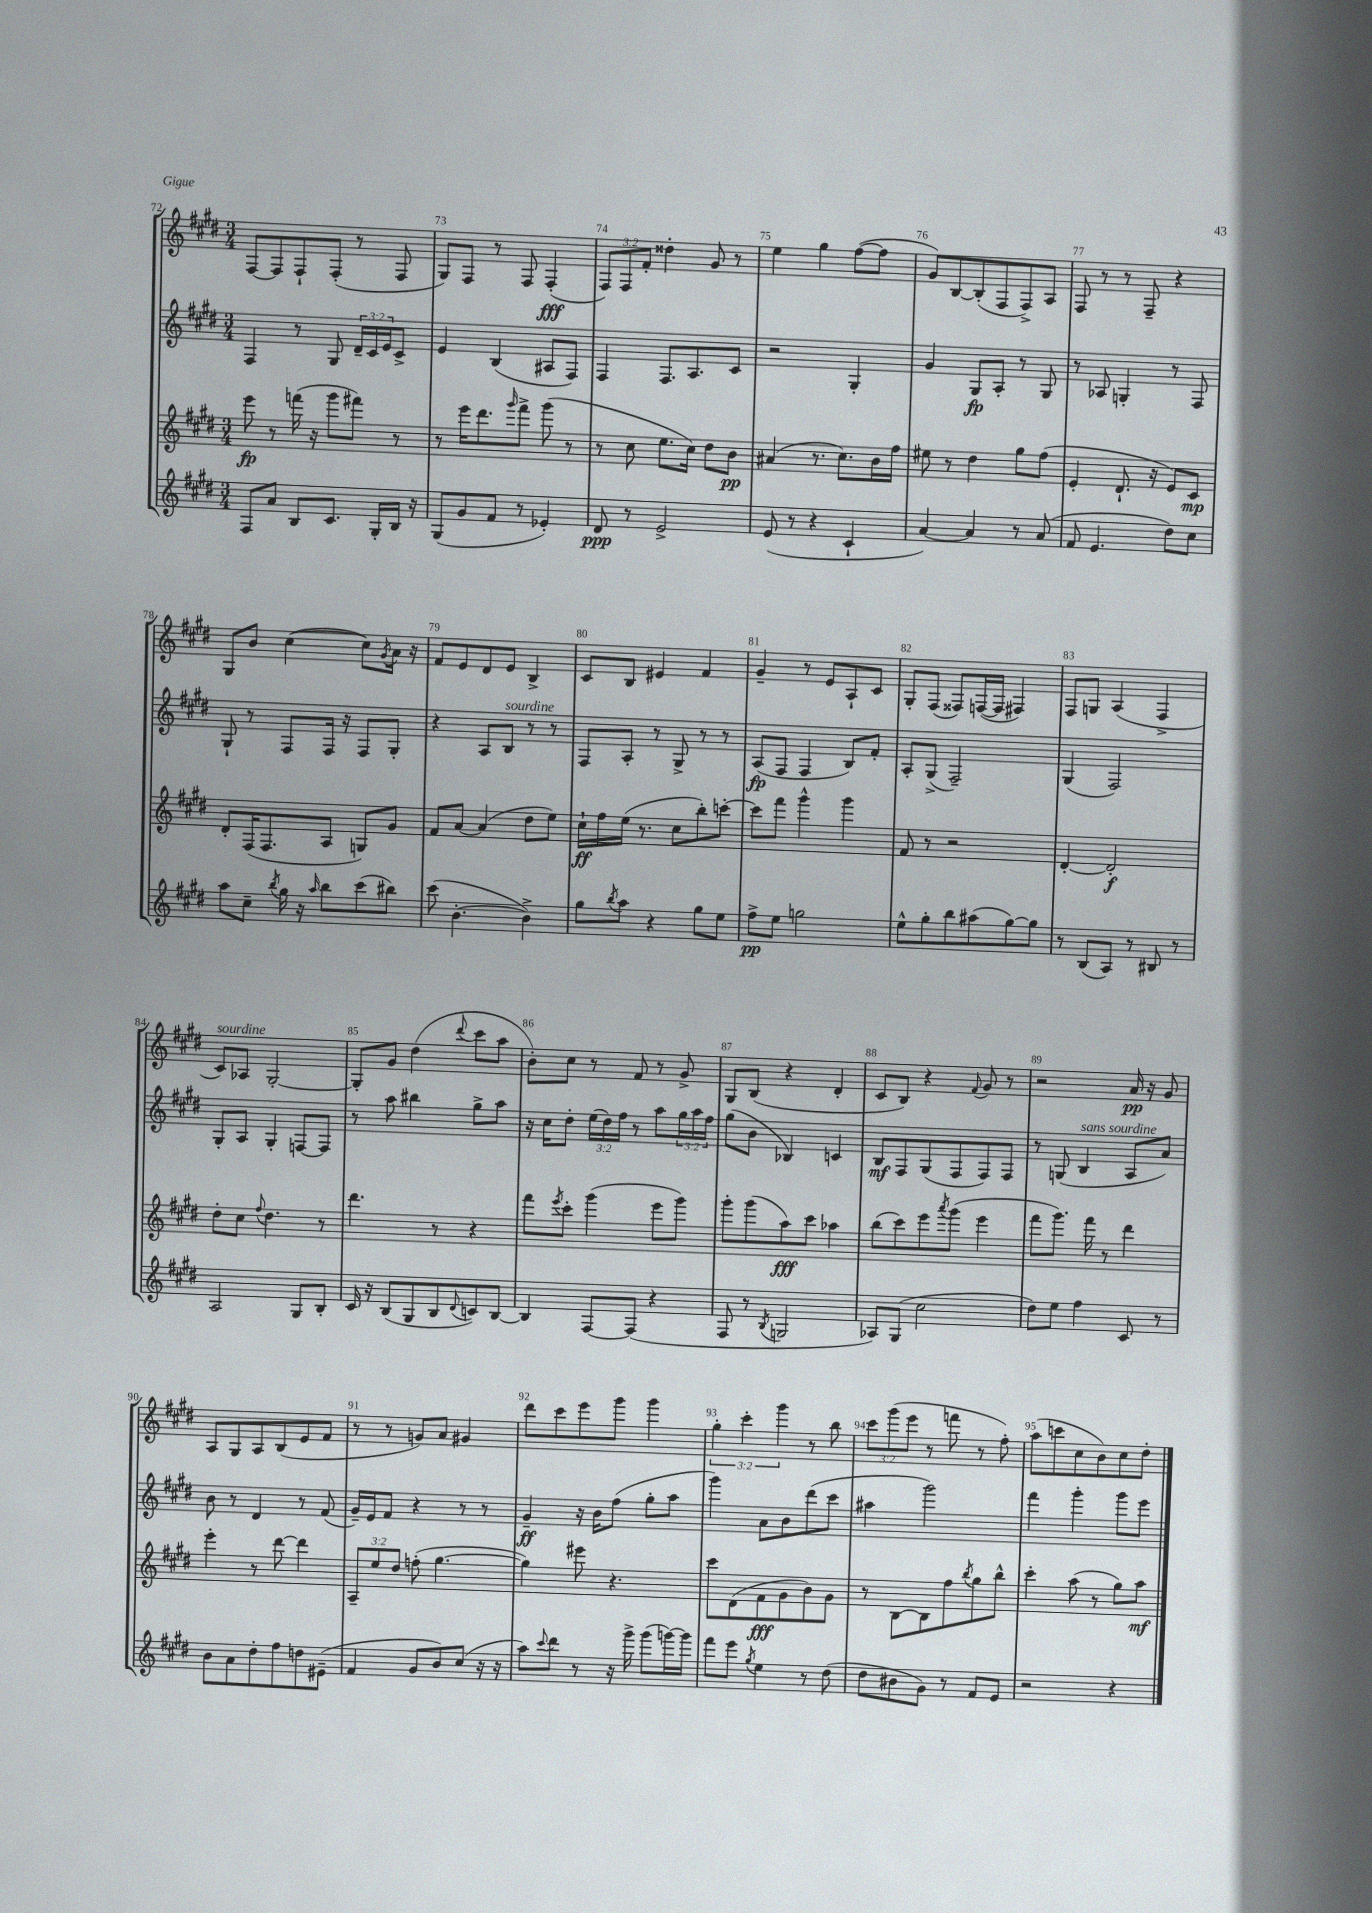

**kern	**kern	**kern	**kern
*staff4	*staff3	*staff2	*staff1
*clefG2	*clefG2	*clefG2	*clefG2
*k[f#c#g#d#]	*k[f#c#g#d#]	*k[f#c#g#d#]	*k[f#c#g#d#]
*M3/4	*M3/4	*M3/4	*M3/4
8F#	8eee	4F#	[8F#
8a	8r	.	8F#]
8B	(16fff	8r	8F#`
.	16r	.	.
8.c#	8ggg#	8G#	(8F#'
.	8fff#)	24d#~	8r
.	.	24c#	.
16G#'	.	.	.
.	.	24e	.
16B	8r	8c#^	8F#
16r	.	.	.
=	=	=	=
(8G#	8r	4e	8G#)
8g#	16eee	.	8F#
.	8.ddd#	.	.
8f#	.	(4B	8r
.	16qqggg#	.	.
8r	8fff#^	.	8F#
4e-')	(8ggg#	8A#	(4F#'
.	8r	8F#)	.
=	=	=	=
8d#	8r	4F#	12F#)
.	.	.	12F#
8r	8cc#	.	.
.	.	.	12f#'
2e^	8.ee	8.F#	4dd##'
.	16cc#)	8.A	.
.	8dd#	.	8g#
.	8b	8c#	8r
=	=	=	=
(8e	(4a#	2r	4ee
8r	.	.	.
4r	8.r	.	4gg#
.	8.cc#)	.	.
4c#`	.	4G#'	([8ff#
.	16b	.	8ff#]
.	16ff#	.	.
=	=	=	=
[4a)	8ee#	4g#	8g#)
.	8r	.	[8B
4a]	4dd#	8G#	(8B']
.	.	8A'	8F#
8r	8gg#	8r	8F#^)
(8a	(8ff#	8G#	8A
=	=	=	=
8f#	4e'	8r	8F#
4.e	.	8A-	8r
.	8.d#`	4G'	8r
.	.	.	8F#~
.	16r	.	.
8dd#)	8e)	8r	4r
8cc#	8c#	8F#	.
=	=	=	=
8aa	8d#'	8G#`	8G#
8cc#~	(16F#	8r	8b
.	8.F#	.	.
8qbb	.	.	.
16gg#	.	8F#	([4cc#
16r	.	.	.
16qqaa	.	.	.
8bb	8A	16F#	.
.	.	16r	.
(8ccc#	8G)	8F#	8cc#])
.	.	.	8qg#
8bb#)	8g#	8G#'	16a
.	.	.	16r
=	=	=	=
(8ccc#	8f#	4r	8f#
[4.b'	[8a	.	8e
.	(4a]	8A	8d#
.	.	8B	8e
4b^])	8dd#	8r	4B^
.	8ee)	8r	.
=	=	=	=
8gg#	16cc#`	8F#	8c#
.	16ff#	.	.
8qbb	.	.	.
8aa	(16ee	8A'	8B
.	8.r	.	.
4r	.	8r	4e#
.	8cc#	8G#^	.
8gg#	8bb')	8r	4f#
8ee	[8ccc'	8r	.
=	=	=	=
8ff#^	8ccc]	(8A	4g#~
8ee	8fff#	8F#	.
2gg	4ggg#^^	4F#	8r
.	.	.	8e
.	4ggg#	8B)	8A`
.	.	8f#'	8c#
=	=	=	=
8ee^^	8f#	8A'	8G#'
8gg#'	8r	(8G#^	(8F#
8bb	2r	2F#~)	8F##)
(8aa#	.	.	([16F
.	.	.	16F]
[8gg#)	.	.	4F#)
8gg#]	.	.	.
=	=	=	=
8r	[4d#'	(4G#	8F#
(8B	.	.	8G
8A)	2d#']	2F#)	(4A
8r	.	.	.
8B#	.	.	4F#^
8r	.	.	.
=	=	=	=
2A	8dd#'	8G#'	8c#)
.	8cc#	8A	8A-
.	8qqff#	.	.
.	4.dd#	4G#'	[2G#'
8G#	.	[8F	.
8B'	8r	8F]	.
=	=	=	=
16c#	4.ddd#	8r	8G#']
16r	.	.	.
(8B	.	8aa	8g#
8G#	.	4bb#	(4dd#
8B	8r	.	.
8qqd#	.	.	8qqddd#
8c)	4r	8gg#^	8ccc#
[8B	.	8aa	8aa
=	=	=	=
4B]	8fff#	16r	8b')
.	.	16cc#	.
.	8qeee	.	.
.	8ccc#'	8dd#'	8cc#
[8F#	(4ggg#	(24ee	8r
.	.	24dd#)	.
.	.	24ff#	.
(8F#]	.	8r	8f#
4r	8eee	8aa	8r
.	8ggg#)	24gg#	8g#^
.	.	24aa	.
.	.	24ff#	.
=	=	=	=
8F#	8ggg#'	(8gg#	8G#
8r	(8ggg#	8b	(8B
8qB	.	.	.
2G	8aa)	4B-)	4r
.	8ccc#	.	.
.	4aa-	4c	4d#'
=	=	=	=
8A-)	(8bb	8B	8c#
(8G#	8ccc#)	8F#	8B)
2cc#	8eee	(8G#	4r
.	8qaaa	.	.
.	(8ggg#	8F#	.
.	.	.	8qqf#
.	4eee	8F#)	8g#
.	.	8F#	8r
=	=	=	=
8dd#)	8fff#	8r	2r
8ee	8.ggg#)	(8G	.
4ff#	.	4B	.
.	16fff#	.	.
.	8r	.	.
8c#	4ddd#	8A	16a
.	.	.	16r
8r	.	8a)	8g#
=	=	=	=
8b	4eee'	8b	8A
8a	.	8r	8G#
8dd#'	8r	4d#	8A
8ff#	[8ddd#	.	(8B
8dd	4ddd#]	8r	8e
(8e#~	.	(8f#	8f#
=	=	=	=
4f#	12A~	16g#~)	8r
.	.	16e	.
.	12ee	.	.
.	.	8f#	8r
.	12dd#	.	.
8g#	(8ff'	4r	8g)
8b)	[4.gg#	.	8a
(8cc#	.	8r	4g#
16r	.	8r	.
16r	.	.	.
=	=	=	=
8aa)	4gg#])	4g#~	8ddd#
8qqccc#	.	.	.
8ddd#	.	.	8ccc#
8r	8eee#	16r	8eee
.	.	16b	.
16r	4.r	(8ff#	8ggg#
16ggg#^	.	.	.
(8ggg#	.	8gg#'	4ggg#
[16ggg)	.	8aa	.
16ggg]	.	.	.
=	=	=	=
8fff#	8ccc#	4ggg#)	6gg#'
8eee	(8d#	.	.
.	.	.	6ccc#'
8qgg#	.	.	.
4ee	8f#	8a	.
.	.	.	6ggg#
.	8g#	8b	.
8r	8b)	(8ddd#	8r
(8dd#	8g#	8ccc#	8bb
=	=	=	=
8dd#	8r	4aa#	12ccc#
.	.	.	(12ggg#
8b#	[8B	.	.
.	.	.	12eee
8g#)	8B]	2ggg#)	8r
8r	8ff#	.	8fff
.	8qbb	.	.
8f#	8gg#	.	8r
8e	8bb^^	.	8ff#')
=	=	=	=
2r	4ccc#'	4fff#	(8aa
.	.	.	8ccc
.	(8aa	4ggg#'	8cc#
.	8r	.	8b)
4r	8gg#)	8ggg#	8cc#
.	8aa	8eee	8dd#'
==	==	==	==
*-	*-	*-	*-
